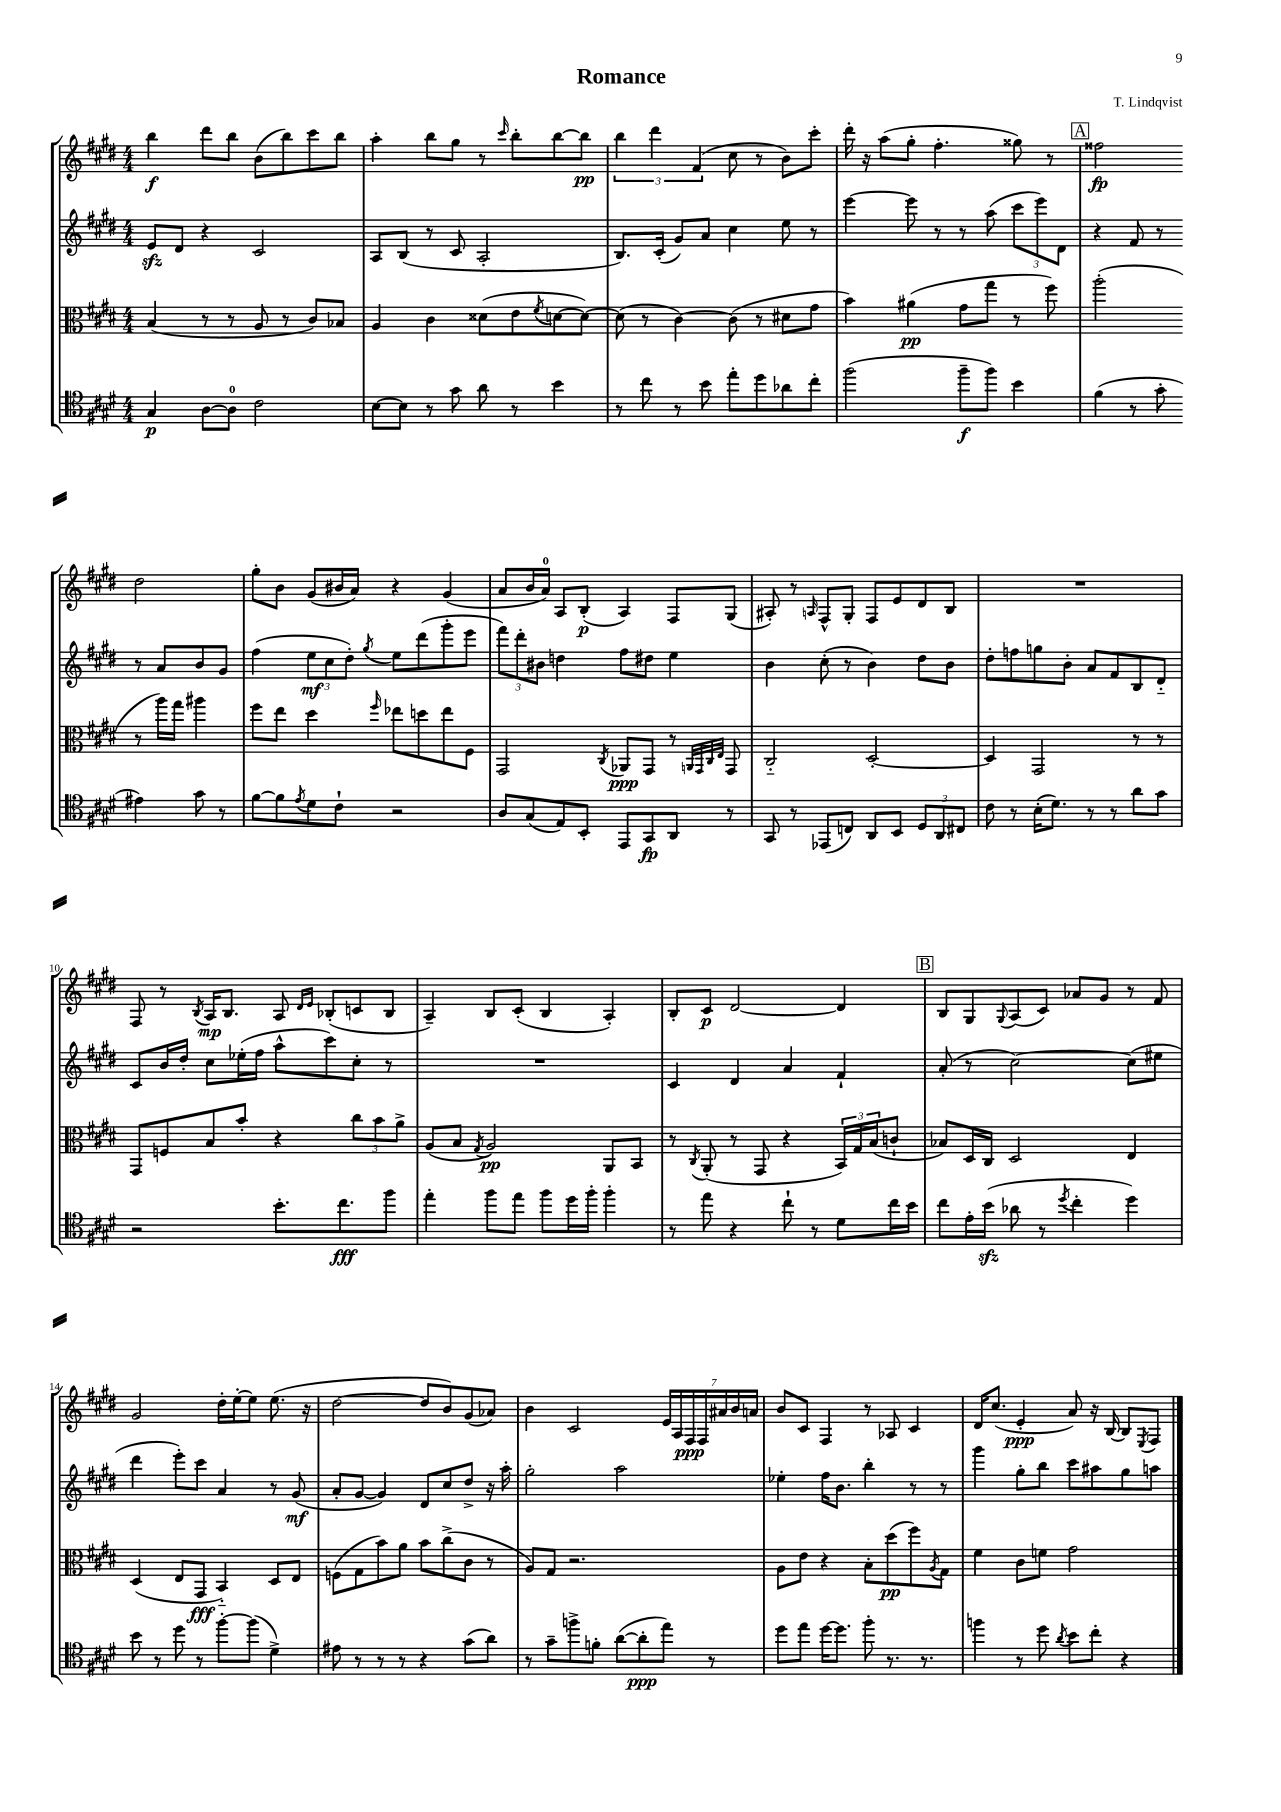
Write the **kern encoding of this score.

**kern	**kern	**kern	**kern
*staff4	*staff3	*staff2	*staff1
*clefC4	*clefC3	*clefG2	*clefG2
*k[f#c#g#d#]	*k[f#c#g#d#]	*k[f#c#g#d#]	*k[f#c#g#d#]
*M4/4	*M4/4	*M4/4	*M4/4
4G#	(4B	8e	4bb
.	.	8d#	.
[8A	8r	4r	8ddd#
8A]	8r	.	8bb
2c#	8A	2c#	(8b
.	8r	.	8bb)
.	8c#)	.	8ccc#
.	8B-	.	8bb
=	=	=	=
[8B	4A	8A	4aa'
8B]	.	(8B	.
8r	4c#	8r	8bb
8g#	.	8c#	8gg#
8a	(8d##	2A'	8r
.	.	.	16qqccc#
8r	8e	.	8bb'
.	8qf#	.	.
4b	[8d	.	[8bb
.	8d_)	.	8bb]
=	=	=	=
8r	(8d]	8.B)	6bb
8cc#	8r	.	.
.	.	.	6ddd#
.	.	(16c#'	.
8r	[4c#)	8g#)	.
.	.	.	(6f#
8b	.	8a	.
8ee'	(8c#]	4cc#	8cc#
8dd#	8r	.	8r
8a-	8d#	8ee	8b)
8cc#'	8g#	8r	8ccc#'
=	=	=	=
(2ff#	4b)	[4eee	16ddd#'
.	.	.	16r
.	.	.	(8aa
.	(4a#	8eee]	8gg#'
.	.	8r	4.ff#'
8ff#~	8g#	8r	.
8ff#)	8gg#	(8aa	.
4b	8r	12ccc#	8gg##)
.	.	12eee)	.
.	8ff#)	.	8r
.	.	12d#	.
=	=	=	=
(4f#	(2aa'	4r	2ff##
8r	.	8f#	.
8g#'	.	8r	.
4e#)	8r	8r	2dd#
.	16aa)	8a	.
.	16gg#	.	.
8g#	4aa#	8b	.
8r	.	8g#	.
=	=	=	=
[8f#	8ff#	(4ff#	8gg#'
8f#]	8ee	.	8b
8qe	.	.	.
8d#	4dd#	12ee	(8g#
.	.	12cc#	.
8c#`	.	.	16b#
.	.	12dd#')	.
.	.	.	16a)
.	16qqff#	8qgg#	.
2r	8ee-	8ee	4r
.	8dd	(8ddd#	.
.	8ee-	8ggg#'	(4g#
.	8F#	8eee	.
=	=	=	=
8A	2GG#	12fff#)	8a
.	.	12ddd#'	.
(8G#	.	.	16b
.	.	12b#	.
.	.	.	16a)
8E)	.	4dd	8A
8BB'	.	.	(8B'
.	8qC#	.	.
8EE	8AA-	8ff#	4A)
8GG#	8GG#	8dd#	.
8AA	8r	4ee	8F#
.	32qqAA	.	.
.	32qqGG#	.	.
.	32qqC#	.	.
.	32qqE	.	.
8r	8GG#	.	(8G#
=	=	=	=
8GG#	2C#'~	4b	8A#')
8r	.	.	8r
.	.	.	16qqA
(8EE-	.	(8cc#'	8F#^^
8C)	.	8r	8G#'
8AA	[2D#'	4b)	8F#
8BB	.	.	8e
12D#	.	8dd#	8d#
12AA	.	.	.
.	.	8b	8B
12C#	.	.	.
=	=	=	=
8c#	4D#]	8dd#'	1r
8r	.	8ff	.
(16B'	2GG#	8gg	.
8.d#)	.	.	.
.	.	8b'	.
8r	.	8a	.
8r	.	8f#	.
8a	8r	8B	.
8g#	8r	8d#'~	.
=	=	=	=
2r	8GG#	8c#	8F#
.	8F	16b	8r
.	.	16dd#'	.
.	.	.	8qB
.	8B	8cc#	16A
.	.	.	8.B
.	8b'	(16ee-'	.
.	.	16ff#	.
8.b'	4r	8aa^^	8A
.	.	.	16qqd#
.	.	.	16qqe
.	.	8ccc#)	(8B-'
8.cc#	.	.	.
.	12cc#	8cc#'	8c
.	12b	.	.
8ff#	.	8r	8B-
.	12a^	.	.
=	=	=	=
4ee'	(8A	1r	4A~)
.	8B	.	.
.	8qG#	.	.
8ff#	2A)	.	8B
8ee	.	.	(8c#'
8ff#	.	.	4B
16dd#	.	.	.
16ff#'	.	.	.
4ff#'	8AA	.	4A')
.	8BB	.	.
=	=	=	=
8r	8r	4c#	8B'
.	8qC#	.	.
8ee	(8AA'	.	8c#
4r	8r	4d#	[2d#
.	8GG#	.	.
8cc#`	4r	4a	.
8r	.	.	.
8d#	24BB)	4f#`	4d#]
.	24G#	.	.
.	(24B	.	.
16cc#	8c`	.	.
16b	.	.	.
=	=	=	=
8cc#	8B-)	(8a'	8B
16e'	16D#	8r	8G#
(16b	16C#	.	.
.	.	.	8qqG#
8a-	2D#	[2cc#)	(8A
8r	.	.	8c#)
8qdd#	.	.	.
4cc#'	.	.	8a-
.	.	.	8g#
4dd#)	4E	(8cc#]	8r
.	.	8ee#	8f#
=	=	=	=
8b	(4D#	4ddd#	2g#
8r	.	.	.
8dd#	8E	8eee')	.
8r	8GG#	8ccc#	.
[8ff#'	4BB'~)	4a	16dd#'
.	.	.	[16ee'
(8ff#]	.	.	8ee]
4d#^)	8D#	8r	(8.ee
.	8E	(8g#	.
.	.	.	16r
=	=	=	=
8e#	(8F	8a'	[2dd#
8r	8G#	[8g#	.
8r	8b)	4g#])	.
8r	8a	.	.
4r	8b	8d#	8dd#]
.	(8cc#^	8cc#	8b)
(8g#	8c#	8dd#^	(8g#
8a)	8r	16r	8a-)
.	.	16aa'	.
=	=	=	=
8r	8A)	2gg#'	4b
8g#~	8G#	.	.
8ff^	2.r	.	2c#
8f'	.	.	.
([8a	.	2aa	.
8a']	.	.	.
8ee)	.	.	28e
.	.	.	28A
.	.	.	28F#
.	.	.	28F#
8r	.	.	.
.	.	.	28a#
.	.	.	28b
.	.	.	28a
=	=	=	=
8dd#	8A	4ee-'	8b
8ee	8e	.	8c#
[16dd#	4r	16ff#	4F#
8.dd#]	.	8.b	.
8ff#'	8B'	4bb'	8r
8.r	(8dd#	.	8A-
.	8ff#)	8r	4c#
8.r	.	.	.
.	8qA	.	.
.	8G#	8r	.
=	=	=	=
4ff	4f#	4ggg#	16d#
.	.	.	(8.cc#
8r	8c#	8gg#'	4e'
8dd#	8f	8bb	.
8qa	.	.	.
8b	2g#	8ccc#	8a)
8cc#'	.	8aa#	16r
.	.	.	[16B
4r	.	8gg#	8B]
.	.	.	8qE
.	.	8aa	8F#
==	==	==	==
*-	*-	*-	*-
